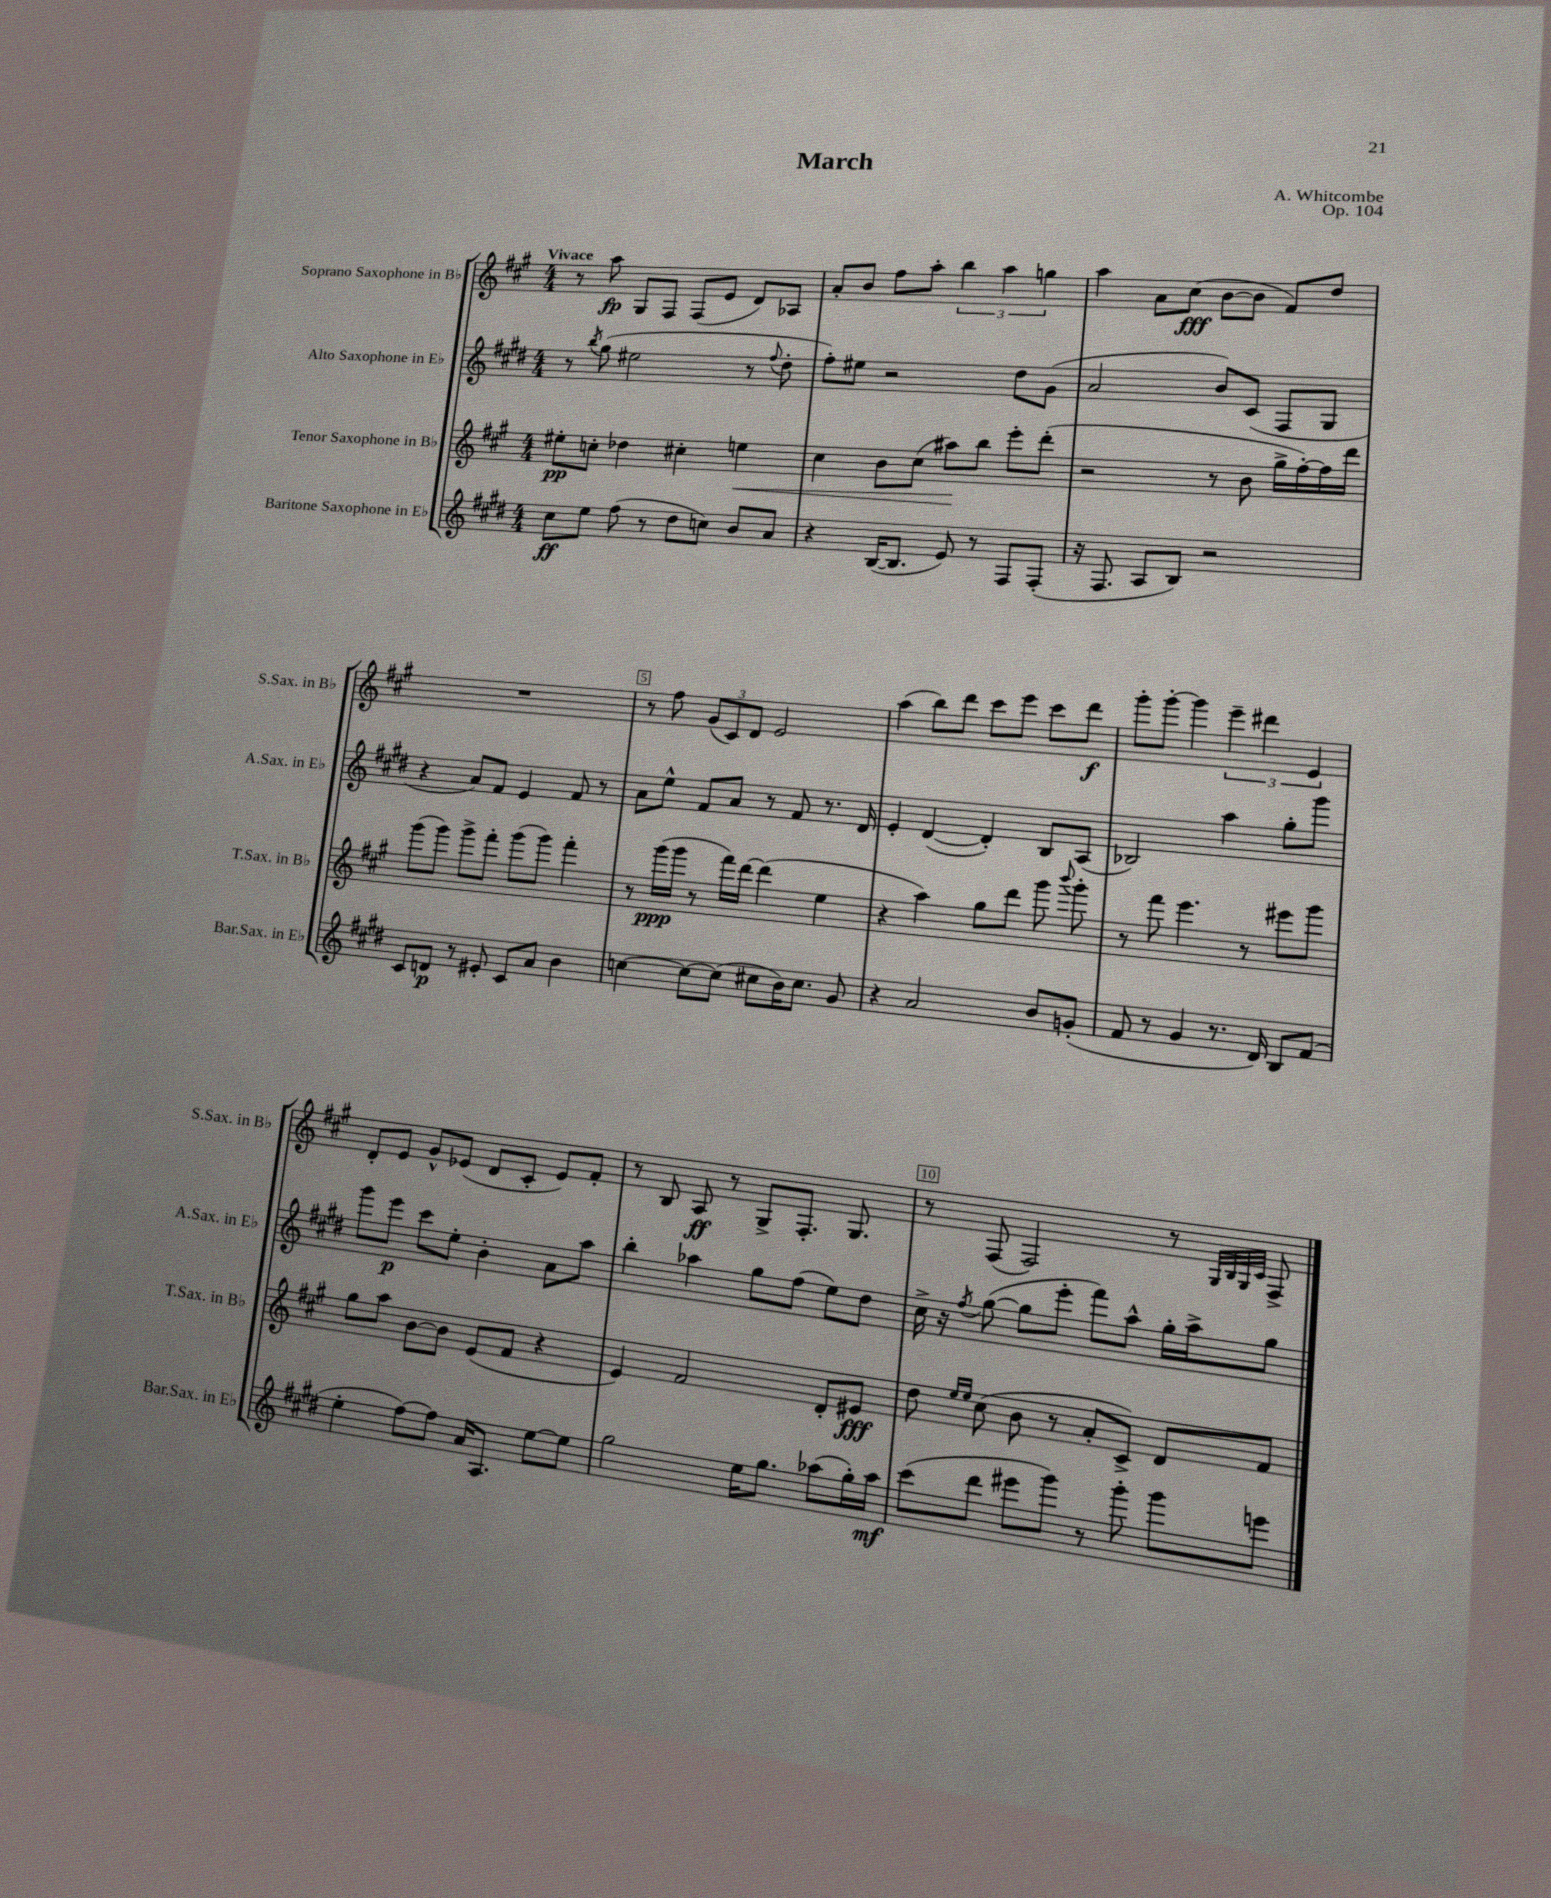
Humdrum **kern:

**kern	**dynam	**kern	**dynam	**kern	**dynam	**kern	**dynam
*part4	*part4	*part3	*part3	*part2	*part2	*part1	*part1
*staff4	*staff4	*staff3	*staff3	*staff2	*staff2	*staff1	*staff1
*I"Baritone Saxophone in E♭	*	*I"Tenor Saxophone in B♭	*	*I"Alto Saxophone in E♭	*	*I"Soprano Saxophone in B♭	*
*I'Bar.Sax. in E♭	*	*I'T.Sax. in B♭	*	*I'A.Sax. in E♭	*	*I'S.Sax. in B♭	*
*clefG2	*	*clefG2	*	*clefG2	*	*clefG2	*
*k[f#c#g#d#]	*	*k[f#c#g#]	*	*k[f#c#g#d#]	*	*k[f#c#g#]	*
*M4/4	*	*M4/4	*	*M4/4	*	*M4/4	*
=1	=1	=1	=1	=1	=1	=1	=1
!	!	!	!	!	!	!LO:TX:a:B:t=Vivace	!
8cc#\L	ff	8ee#X'\L	pp	8r	.	8r	.
.	.	.	.	8qbb/	.	.	.
8ee\J	.	8ccn'\J	.	(8gg#\	.	8aa\	fp
(8ff#\	.	4dd-X\	.	2ee#X\	.	8G#/L	.
8r	.	.	.	.	.	8F#/J	.
8dd#\L	.	4cc#X'\	.	.	.	(8F#/L	.
8ccn\J)	.	.	.	.	.	8e/J	.
!	!	!	!LO:HP:b	!	!	!	!
8b/L	.	4een\	<	8r	.	8d/L)	.
.	.	.	.	8qqff#/	.	.	.
8a/J	.	.	.	8dd#'\	.	8A-X/J	.
=2	=2	=2	=2	=2	=2	=2	=2
4r	.	4cc#\	.	8ff#'\L)	.	8a'/L	.
.	.	.	.	8ee#X\J	.	8b/J	.
([16B/KL	.	8b\L	.	2r	.	8ff#\L	.
8.B/J]	.	.	.	.	.	.	.
.	.	(8cc#\J	.	.	.	8aa'\J	.
8e/)	.	8aa#X\L)	.	.	.	6bb\	.
8r	.	8bb\J	[	.	.	.	.
.	.	.	.	.	.	6aa\	.
8F#/L	.	8eee'\L	.	8dd#\L	.	.	.
.	.	.	.	.	.	6ggn\	.
(8F#'/J	.	(8ddd'\J	.	(8g#\J	.	.	.
=3	=3	=3	=3	=3	=3	=3	=3
16r	.	2r	.	2a/	.	4aa\	.
8.F#/	.	.	.	.	.	.	.
8A/L	.	.	.	.	.	8a\L	.
8B/J)	.	.	.	.	.	(8cc#\J	fff
2r	.	8r	.	8b/L)	.	[8b\L	.
.	.	8b\	.	(8c#/J	.	8b\J]	.
.	.	16gg#^\LL	.	8F#/L	.	8f#/L)	.
.	.	[16ff#'\)	.	.	.	.	.
.	.	16ff#\]	.	8G#/J	.	8dd/J	.
.	.	16ddd\JJ	.	.	.	.	.
!!LO:LB:g=z
=4	=4	=4	=4	=4	=4	=4	=4
8c#/L	.	(8ggg#\L	.	4r	.	1r	.
8dn/J	p	8ggg#\J)	.	.	.	.	.
8r	.	8ggg#^\L	.	8a/L)	.	.	.
8e#X'/	.	8fff#'\J	.	8f#/J	.	.	.
8c#/L	.	(8ggg#\L	.	4e/	.	.	.
8a/J	.	8ggg#\J)	.	.	.	.	.
4b\	.	4fff#'\	.	8f#/	.	.	.
.	.	.	.	8r	.	.	.
=5	=5	=5	=5	=5	=5	=5	=5
[4ccn\	.	8r	.	8a\L	.	8r	.
.	.	(16ggg#\LL	ppp	8ee^^\J	.	8ff#\	.
.	.	16ggg#\JJ	.	.	.	.	.
8cc\L_	.	8r	.	8f#/L	.	(12g#/L	.
.	.	.	.	.	.	12c#/)	.
(8cc\J]	.	16fff#\LL)	.	8a/J	.	.	.
.	.	.	.	.	.	12d/J	.
.	.	[16ddd\JJ	.	.	.	.	.
8cc#X\L	.	(4ddd\]	.	8r	.	2e/	.
16b\K)	.	.	.	8f#/	.	.	.
8.cc#\J	.	.	.	.	.	.	.
.	.	4ee\	.	8.r	.	.	.
8g#/	.	.	.	.	.	.	.
.	.	.	.	16d#/	.	.	.
=6	=6	=6	=6	=6	=6	=6	=6
4r	.	4r	.	4e'/	.	(4aa\	.
2a/	.	4aa\)	.	([4d#/	.	8bb\L)	.
.	.	.	.	.	.	8ddd\J	.
.	.	8gg#\L	.	4d#'/])	.	8ccc#\L	.
.	.	8ddd\J	.	.	.	8eee\J	.
8b/L	.	8ggg#\	.	8B/L	.	8ccc#\L	.
.	.	8qqbbb/	.	.	.	.	.
(8gn'/J	.	8ggg#'\	.	(8A/J	.	8ddd\J	f
=7	=7	=7	=7	=7	=7	=7	=7
8f#/	.	8r	.	2B-X/)	.	8ggg#'\L	.
8r	.	8fff#\	.	.	.	[8ggg#'\J	.
4g#/	.	4.eee\	.	.	.	4ggg#\]	.
8.r	.	.	.	4aa\	.	6eee~\	.
.	.	8r	.	.	.	.	.
.	.	.	.	.	.	6ddd#X\	.
16d#/)	.	.	.	.	.	.	.
8B/L	.	8eee#X\L	.	8gg#'\L	.	.	.
.	.	.	.	.	.	6e/	.
(8f#/J	.	8ggg#\J	.	8ggg#\J	.	.	.
!!LO:LB:g=z
=8	=8	=8	=8	=8	=8	=8	=8
4ee'\	.	8gg#\L	.	8ggg#\L	.	8d'/L	.
.	.	8aa\J	.	8eee\J	p	8e/J	.
[8ff#\L)	.	[8b\L	.	8ccc#\L	.	8g#^^/L	.
8ff#\J]	.	8b\J]	.	8ee'\J	.	(8e-X/J	.
16a/KL	.	(8e/L	.	4b'\	.	8d/L	.
8.A/J	.	.	.	.	.	.	.
.	.	8f#/J	.	.	.	8c#'/J	.
[8ee\L	.	4r	.	8a\L	.	8e-/L)	.
8ee\J]	.	.	.	8aa\J	.	8f#'/J	.
=9	=9	=9	=9	=9	=9	=9	=9
2gg#\	.	4e/)	.	4bb'\	.	8r	.
.	.	.	.	.	.	8B/	.
.	.	2f#/	.	4aa-X\	.	8A/	ff
.	.	.	.	.	.	8r	.
16ee\KL	.	.	.	8gg#\L	.	8G#^/L	.
8.gg#\J	.	.	.	.	.	.	.
.	.	.	.	(8ff#\J	.	8.F#'/J	.
(8aa-X\L	.	8d'/L	.	8ee\L)	.	.	.
.	.	.	.	.	.	8.G#/	.
16gg#'\L)	.	8e#X/J	fff	8dd#\J	.	.	.
16aa-\JJ	mf	.	.	.	.	.	.
=10	=10	=10	=10	=10	=10	=10	=10
(8ccc#\L	.	8dd\	.	16cc#^\	.	8r	.
.	.	.	.	16r	.	.	.
.	.	16qqee/LL	.	.	.	.	.
.	.	16qqee/JJ	.	8qff#/	.	.	.
8ddd#\J	.	(8cc#\	.	([8gg#\	.	(8F#/	.
8eee#X\L	.	8b\	.	8gg#\L]	.	2F#/)	.
8ggg#\J)	.	8r	.	8eee'\J	.	.	.
8r	.	8a'/L	.	8fff#\L)	.	.	.
8ggg#'\	.	8c#^/J)	.	8aa^^\J	.	.	.
8ggg#\L	.	8d/L	.	16gg#'\LL	.	8r	.
.	.	.	.	16aa^\J	.	.	.
.	.	.	.	.	.	32qqG#/LLL	.
.	.	.	.	.	.	32qqB/	.
.	.	.	.	.	.	32qqG#/	.
.	.	.	.	.	.	32qqc#/JJJ	.
8eeen\J	.	8f#/J	.	8gg#\J	.	8F#^/	.
==	==	==	==	==	==	==	==
*-	*-	*-	*-	*-	*-	*-	*-
